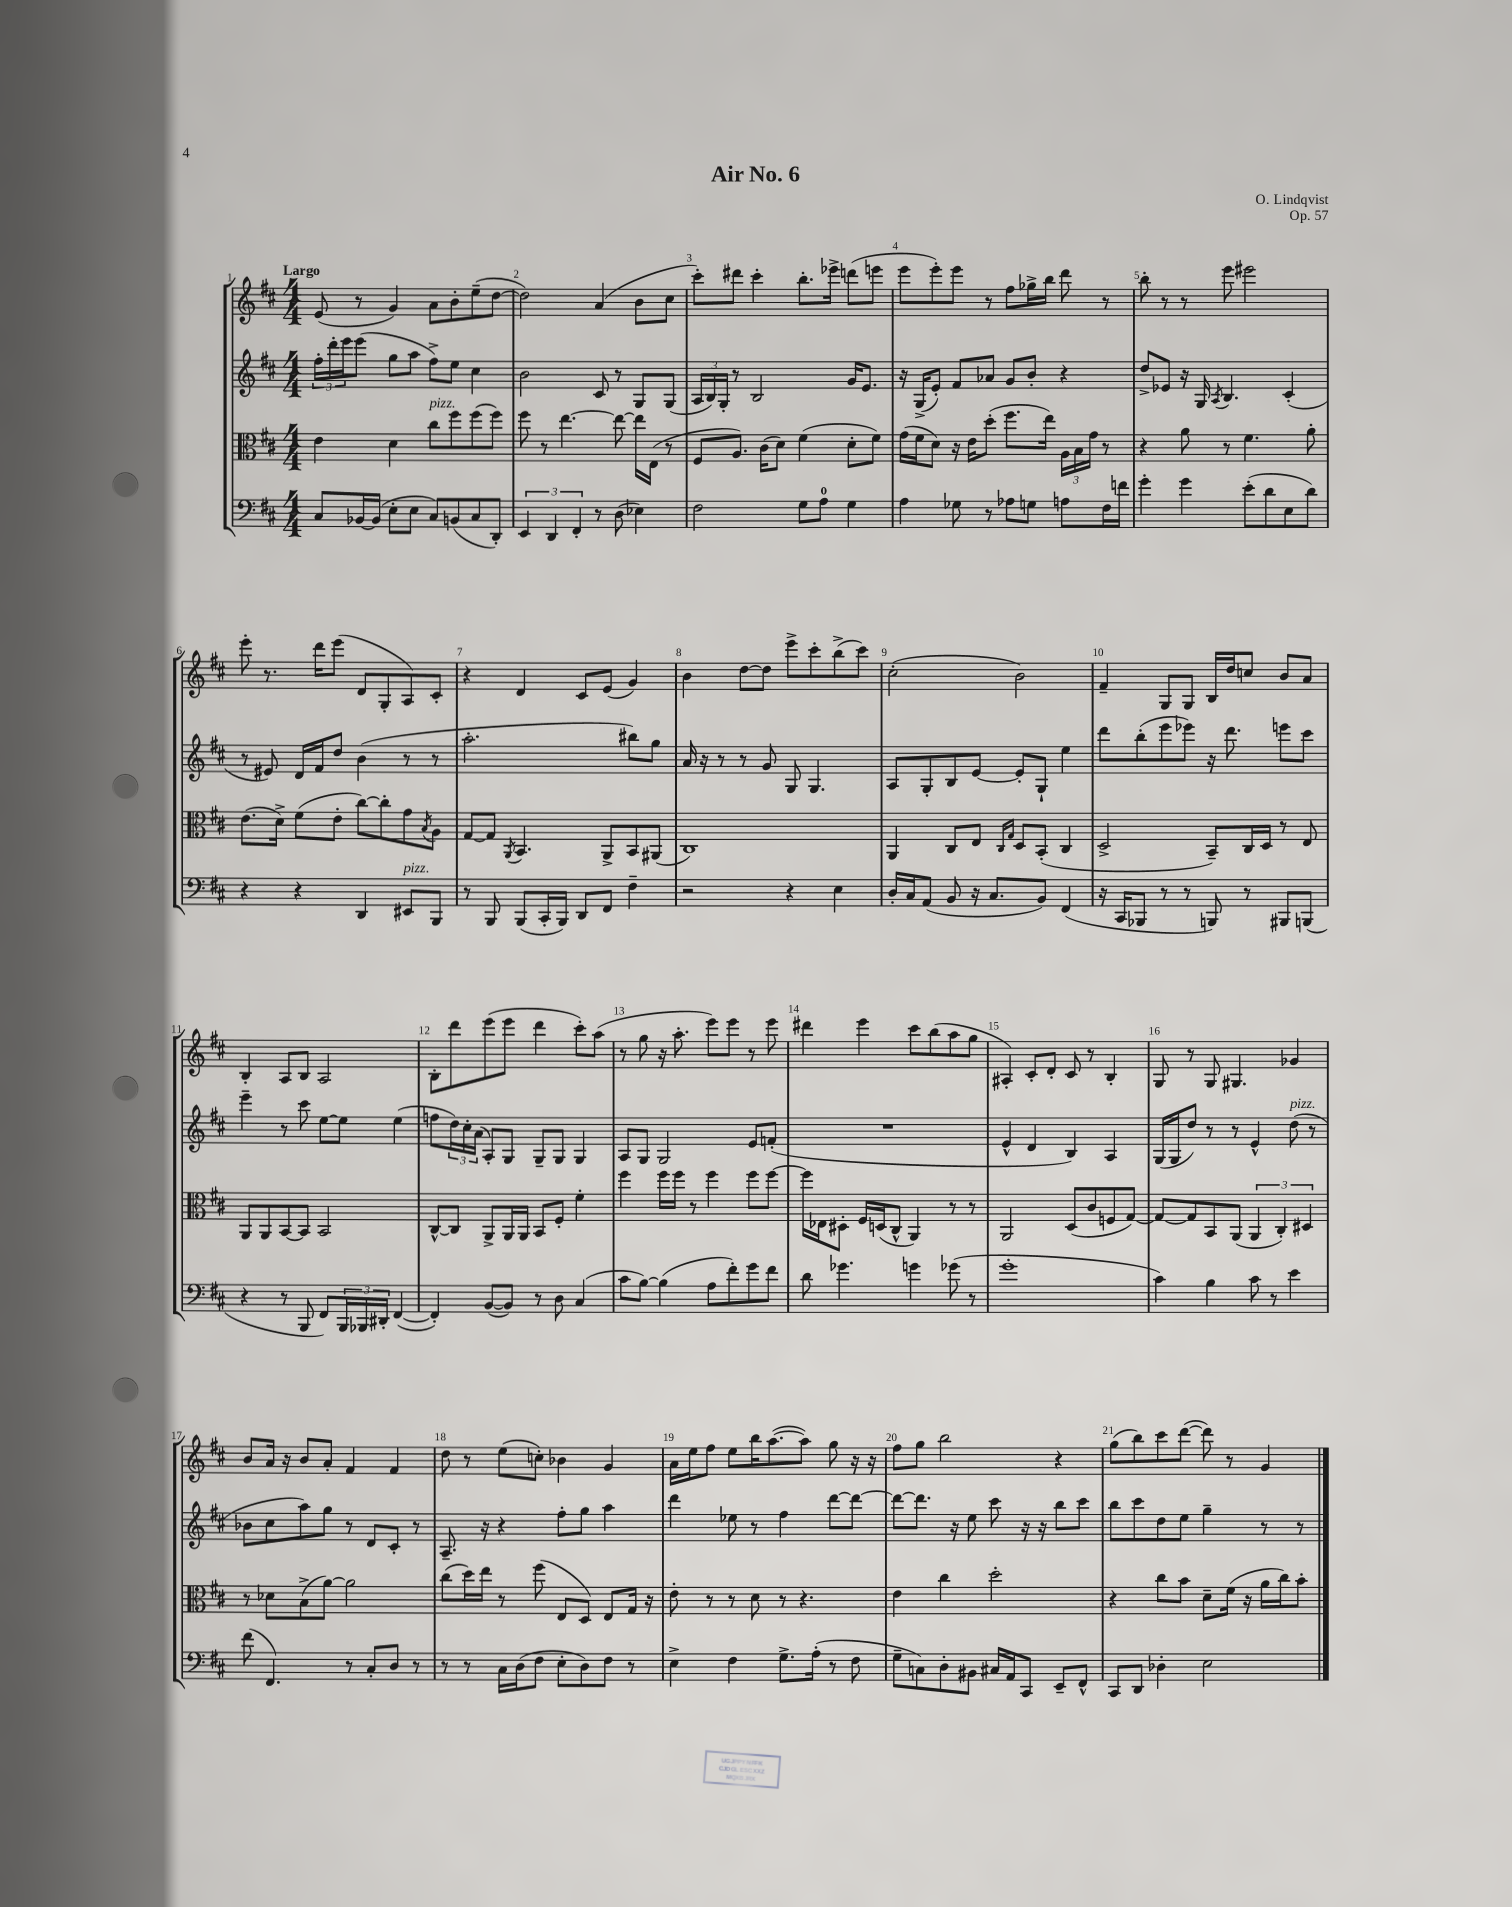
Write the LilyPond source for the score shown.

\header { title = "Air No. 6" composer = "O. Lindqvist" opus = "Op. 57" }
<<
\new StaffGroup <<
\new Staff = "s0" {
    \clef treble \key d \major \numericTimeSignature \time 4/4 \tempo "Largo"
    e'8( r8 g'4) a'8 b'8-. e''8--( d''8~ |
    d''2) a'4( b'8 cis''8 |
    cis'''8-.) dis'''8 cis'''4-. b''8.-. ees'''16-> d'''8( e'''8 |
    e'''8 e'''8-.) e'''8 r8 fis''8 ges''16-> b''16 d'''8 r8 |
    b''8-. r8 r8 e'''8 eis'''2 |
    e'''8-. r8. d'''16 e'''8( d'8 g8-. a8) cis'8-. |
    r4 d'4 cis'8 e'8( g'4) |
    b'4 d''8~ d''8 e'''8-> cis'''8-. b''8->( cis'''8) |
    cis''2-.( b'2) |
    fis'4-- g8 g8 b16 d''16 c''8 b'8 a'8 |
    b4-. a8 b8 a2 |
    b8-. d'''8 e'''8( e'''8 d'''4 cis'''8-.) a''8( |
    r8 g''8 r16 a''8.-. e'''8) e'''8 r8 e'''8 |
    dis'''4 e'''4 cis'''8 b''8( a''8 g''8 |
    ais4-.) cis'8-. d'8-. cis'8 r8 b4-. |
    g8 r8 g8 gis4. ges'4 |
    b'8 a'16 r16 b'8 a'8-. fis'4 fis'4 |
    d''8 r8 e''8( c''8-.) bes'4 g'4 |
    a'16 e''16 fis''8 e''8 b''16 a''8.~( a''8) g''8 r16 r16 |
    fis''8 g''8 b''2 r4 |
    g''8( b''8) cis'''8 d'''8~( d'''8) r8 g'4 \bar "|." |
}
\new Staff = "s1" {
    \clef treble \key d \major \numericTimeSignature \time 4/4
    \tuplet 3/2 { fis''16-. d'''16-. e'''16 } e'''8( g''8 a''8 fis''8->) e''8 cis''4 |
    b'2 cis'8 r8 g8 g8( |
    \tuplet 3/2 { a16 b16) g16-. } r8 b2 g'16 e'8. |
    r16 g16->( e'8-.) fis'8 aes'8 g'8 b'8-. r4 |
    d''8-> ees'8 r16 g16 \acciaccatura { a8 } b4. cis'4-.( |
    r8 eis'8) d'16 fis'16 d''8 b'4( r8 r8 |
    a''2.-. bis''8) g''8 |
    a'16 r16 r8 r8 g'8 g8 g4. |
    a8 g8-. b8 e'8~ e'8-. g8-! e''4 |
    d'''8 b''8-.( e'''8 ees'''8) r16 d'''8. e'''8 cis'''8 |
    e'''4-- r8 cis'''8 e''8~ e''8 e''4( |
    f''8 \tuplet 3/2 { d''16) cis''16-. a'16( } a8-.) g8 g8-- g8 g4 |
    a8 g8 g2 e'8 f'8-.( |
    R1 |
    e'4-^ d'4 b4) a4 |
    g16( g16 d''8) r8 r8 e'4-^ d''8^\markup { \italic "pizz." }( r8 |
    bes'8 cis''8 a''8) g''8 r8 d'8 cis'8-. r8 |
    a8.-- r16 r4 fis''8-. g''8 a''4 |
    d'''4 ees''8 r8 fis''4 d'''8~ d'''8~ |
    d'''8~ d'''8. r16 e''8 cis'''8 r16 r16 b''8 cis'''8 |
    b''8 cis'''8 d''8 e''8 g''4-- r8 r8 \bar "|." |
}
\new Staff = "s2" {
    \clef alto \key d \major \numericTimeSignature \time 4/4
    e'4 d'4 cis''8^\markup { \italic "pizz." } fis''8 fis''8( fis''8) |
    fis''8 r8 e''4.~ e''8~ e''16 e16( r8 |
    fis8 a8.) cis'16( d'8) fis'4( d'8-. fis'8) |
    g'16( fis'16 d'8) r16 e'16 d''8-.( fis''8. e''16) \tuplet 3/2 { a16 b16 g'16 } r8 |
    r4 a'8 r8 fis'4. a'8-. |
    e'8.( d'16->) fis'8( e'8-. cis''8~) cis''8-. g'8 \acciaccatura { b8 } a8 |
    g8~ g8 \acciaccatura { a,8 } b,4. a,8-> b,8 ais,8( |
    cis1) |
    a,4 cis8 e8 \grace { cis16 g16 } d8 b,8-.( cis4 |
    d2-> b,8--) cis16 d16 r8 e8 |
    a,8 a,8 b,8~ b,8 b,2 |
    cis8~-^ cis8 a,8-> a,16 a,16 b,8 fis8-. fis'4-. |
    fis''4 fis''16 fis''16 r8 fis''4 fis''8 fis''8~ |
    fis''16 ees16 dis8-. fis16 d16( cis8-^ a,4) r8 r8 |
    a,2 d8( cis'8 f8 g8~) |
    g8~ g8 b,8 a,8( \tuplet 3/2 { a,4 cis4-.) dis4 } |
    r8 des'8 b8->( a'8~) a'2 |
    cis''8( d''16) e''16 r8 fis''8( e8 d8) e8 g16 r16 |
    e'8-. r8 r8 d'8 r8 r4. |
    e'4 cis''4 d''2-. |
    r4 cis''8 b'8 d'8-- fis'16( r16 a'16 cis''16) b'8-. \bar "|." |
}
\new Staff = "s3" {
    \clef bass \key d \major \numericTimeSignature \time 4/4
    cis8 bes,16~ bes,16( e8-. e8 cis8) b,8( cis8 d,8-.) |
    \tuplet 3/2 { e,4 d,4 fis,4-. } r8 d8( ees4) |
    fis2 g8 a8-0 g4 |
    a4 ges8 r8 aes8 g8 a8 fis16 f'16 |
    g'4-. g'4 e'8-.( d'8 e8 d'8) |
    r4 r4 d,4 eis,8^\markup { \italic "pizz." } b,,8 |
    r8 b,,8 b,,8( cis,16-. b,,16) d,8 fis,8 fis4-- |
    r2 r4 e4 |
    d16-. cis16 a,8( b,8 r16 cis8. b,8) fis,4( |
    r16 cis,16 bes,,8 r8 r8 b,,8) r8 bis,,8 b,,8( |
    r4 r8 b,,8 fis,8) \tuplet 3/2 { b,,16 bes,,16 dis,16-. } fis,4~( |
    fis,4-.) b,8~( b,8) r8 d8 cis4( |
    cis'8 b8~) b4( a8 fis'8-.) g'8 fis'8 |
    d'8 ges'4. g'4 ges'8( r8 |
    g'1-. |
    cis'4) b4 cis'8 r8 e'4 |
    fis'8( fis,4.) r8 cis8-. d8 r8 |
    r8 r8 cis16 d16( fis8 e8-. d8) fis8 r8 |
    e4-> fis4 g8.-> a16-.( r8 fis8 |
    g8-- c8) d8-. bis,8 cis16 a,16 cis,8 e,8-- fis,8-^ |
    cis,8 d,8 des4-. e2 \bar "|." |
}
>>
>>
\layout { \context { \Score \override BarNumber.break-visibility = ##(#f #t #t) barNumberVisibility = #all-bar-numbers-visible } }
